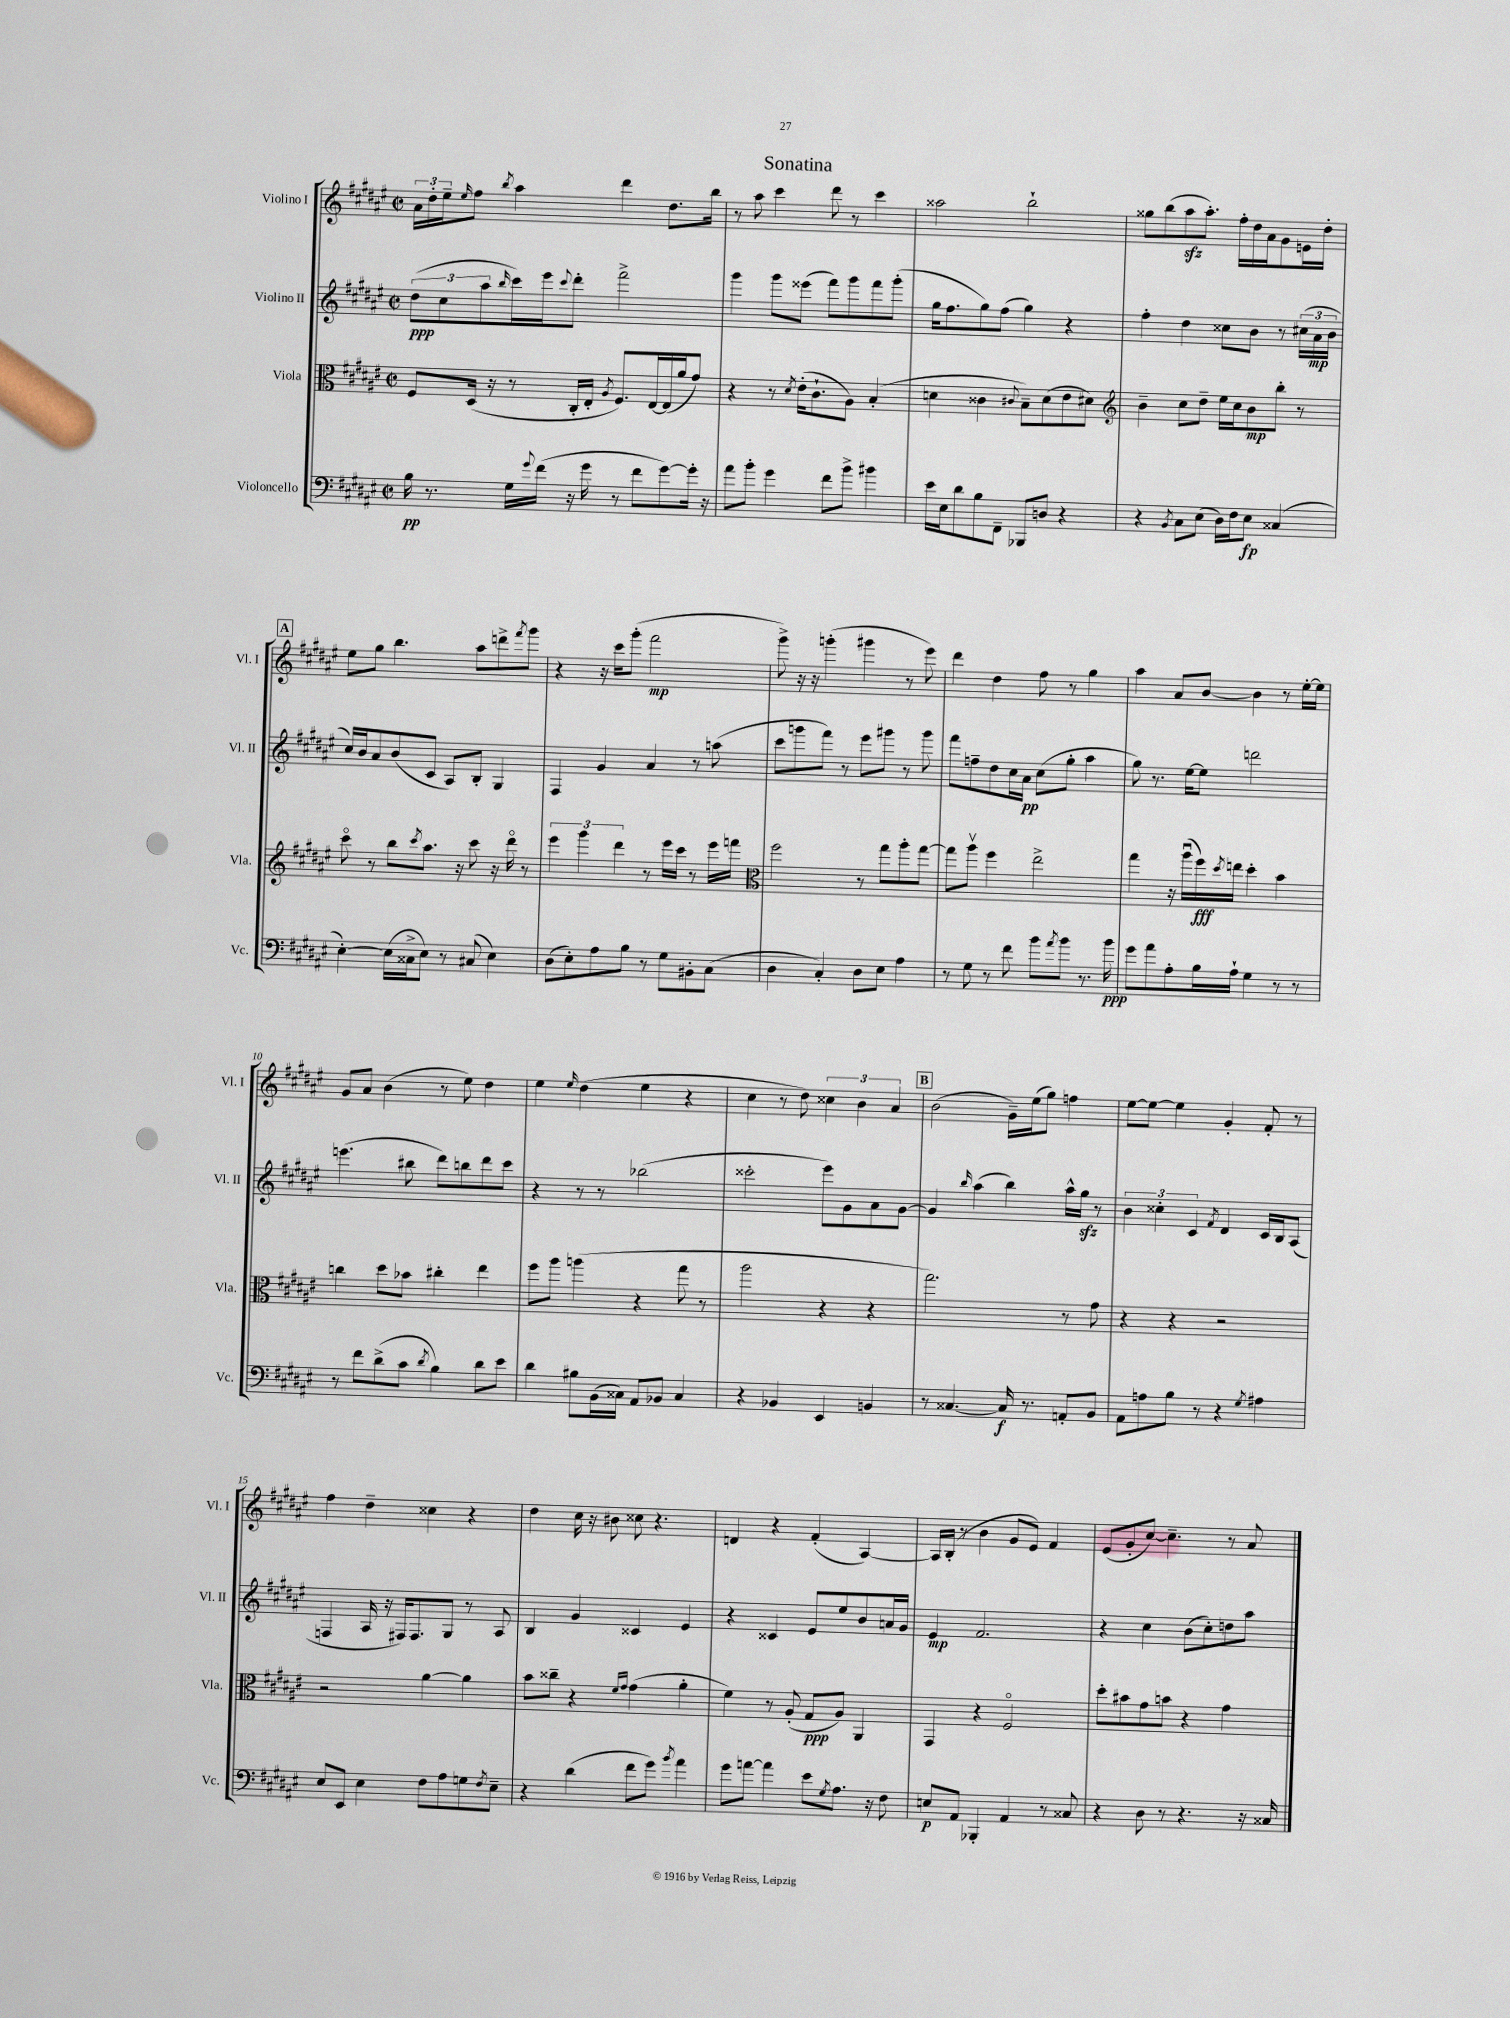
\header { title = "Sonatina" }
<<
\new StaffGroup <<
\new Staff = "s0" \with { instrumentName = "Violino I" shortInstrumentName = "Vl. I" } {
    \clef treble \key fis \major \defaultTimeSignature \time 2/2
    \tuplet 3/2 { ais'16 dis''16-. eis''16-- } \grace { eis''16 } fis''8 \acciaccatura { b''8 } ais''4 dis'''4 dis''8. b''16 |
    r8 ais''8 cis'''4 dis'''8 r8 cis'''4 |
    aisis''2 b''2-! |
    gisis''8 b''8( ais''8\sfz ais''8.-.) fis''16-. dis''16 ais'16 gis'8 e'16 dis''16-. |
    \mark \markup { \box "A" } eis''8 gis''8 b''4. ais''8 d'''8-> \acciaccatura { fis'''8 } gis'''8 |
    r4 r16 cis'''16 gis'''8-.( fis'''2\mp |
    gis'''8->) r16 r16 g'''4-.( gis'''4 r8 eis'''8) |
    dis'''4 dis''4 fis''8 r8 gis''4 |
    ais''4 ais'8 b'8~ b'4 r8 eis''16~-. eis''16 |
    gis'8 ais'8 b'4( r8 eis''8) dis''4 |
    eis''4 \grace { eis''16 } dis''4( eis''4 r4 |
    cis''4 r8 dis''8) \tuplet 3/2 { cisis''4 b'4 ais'4 } |
    \mark \markup { \box "B" } b'2( gis'16--) eis''16( gis''8) f''4 |
    eis''8~ eis''8~ eis''4 gis'4-. fis'8-. r8 |
    fis''4 dis''4-- cisis''4 r4 |
    dis''4 cis''16 r16 bis'8 cisis''8 r4. |
    d'4 r4 fis'4-.( ais4~) |
    ais16 b16-.( r8 b'4 gis'8 eis'8) fis'4 |
    eis'8( gis'8-. cis''8~) cis''4.-- r8 ais'8 \bar "|." |
}
\new Staff = "s1" \with { instrumentName = "Violino II" shortInstrumentName = "Vl. II" } {
    \clef treble \key fis \major \defaultTimeSignature \time 2/2
    \tuplet 3/2 { dis''8\ppp( cis''8 ais''8 } \grace { b''16 } cis'''16) eis'''16 \appoggiatura { cis'''8 } dis'''8-. fis'''2-> |
    gis'''4 gis'''8 eisis'''8( fis'''8) gis'''8 fis'''8 gis'''8-.( |
    gis''16 fis''8. gis''8) fis''8( gis''4) r4 |
    fis''4-. dis''4 cisis''8 b'8 r8 \tuplet 3/2 { cis''16( ais'16\mp b'16 } |
    \mark \markup { \box "A" } cis''16) b'16 ais'8 b'8( cis'8 ais8) b8-. gis4 |
    fis4 gis'4 ais'4 r8 a''8( |
    cis'''8 g'''8 fis'''8) r8 eis'''8 gis'''8 r8 gis'''8 |
    fis'''8 f''8-- dis''8 cis''16 ais'16\pp cis''8( gis''8-. ais''4 |
    gis''8) r8. eis''16~ eis''8 d'''2 |
    e'''4.( bis''8 dis'''8) b''8 dis'''8 cis'''8 |
    r4 r8 r8 bes''2( |
    cisis'''2-. eis'''8) gis'8 ais'8 gis'8~ |
    \mark \markup { \box "B" } gis'4 \grace { b''16 } ais''4( b''4) ais''16-^ gis''16\sfz r8 |
    \tuplet 3/2 { b'4 cisis''4-. cis'4 } \acciaccatura { fis'8 } dis'4 cis'16 b16 ais8( |
    f4 ais16 r16 fis16) fis8. gis8 r8 ais8 |
    b4 gis'4 cisis'4 eis'4 |
    r4 cisis'4 eis'8 eis''8 b'8 a'16 gis'16 |
    eis'4\mp fis'2. |
    r4 cis''4 b'8( cis''8-.) d''8 ais''8 \bar "|." |
}
\new Staff = "s2" \with { instrumentName = "Viola" shortInstrumentName = "Vla." } {
    \clef alto \key fis \major \defaultTimeSignature \time 2/2
    fis8 dis16( r16 r8 cis16-. eis16-. \acciaccatura { ais8 } fis8.) eis16~ eis16( ais'16 gis'8) |
    r4 r8 \acciaccatura { dis'8 } eis'16-.( cis'8.-! ais8) b4-.( |
    d'4 cisis'4 \appoggiatura { cis'8 } b8--) d'8( eis'8 dis'8) |
    \clef treble b'4-- cis''8 dis''8-- eis''16 cis''16 b'8\mp b''8-. r8 |
    \mark \markup { \box "A" } cis'''8\flageolet r8 b''8 \acciaccatura { cis'''8 } ais''8. r16 cis'''8 r16 dis'''16\flageolet r8 |
    \tuplet 3/2 { eis'''4 gis'''4 dis'''4 } r8 eis'''16 cis'''16 r8 eis'''16 f'''16 |
    \clef alto fis''2 r8 gis''8 ais''8-. gis''8~ |
    gis''8 ais''8\upbow fis''4 eis''2-> |
    gis''4 r16 ais''16\downbow( fis''16\fff) \acciaccatura { dis''8 } e''16 dis''4-. b'4 |
    c''4 dis''8 bes'8 cis''4-. eis''4 |
    fis''8 ais''8 a''4( r4 gis''8 r8 |
    ais''2 r4 r4 |
    \mark \markup { \box "B" } gis''2.) r8 gis'8 |
    r4 r4 r2 |
    r2 ais'4~ ais'4 |
    b'8 cisis''8-- r4 \grace { fis'16 gis'16 } gis'4( ais'4-. |
    fis'4) r8 ais8-.( gis8\ppp ais8) ais,4 |
    gis,4 r4 fis2\flageolet |
    dis''8-. bis'8 gis'8 b'8 r4 gis'4 \bar "|." |
}
\new Staff = "s3" \with { instrumentName = "Violoncello" shortInstrumentName = "Vc." } {
    \clef bass \key fis \major \defaultTimeSignature \time 2/2
    b16\pp r8. gis16 \appoggiatura { gis'8 } fis'16( r16 gis'16 r8 fis'8 gis'8~) gis'16-. r16 |
    ais'8 b'8-. gis'4 fis'8 b'8-> bis'4 |
    eis'16 eis16 dis'8 b8 fis,8-- bes,,8 d8 r4 |
    r4 \acciaccatura { b,8 } cis8 eis8( dis16) fis16 eis8\fp cisis4( |
    \mark \markup { \box "A" } eis4~-.) eis16( cisis16-> eis8) r8 cis8( eis4) |
    dis8( eis8-.) ais8 b8 r8 gis8 bis,8-. cis8( |
    dis4 cis4-.) dis8 eis8 ais4 |
    r8 gis8 r8 fis'8 b'8 \acciaccatura { ais'8 } b'8 r8. b'16\ppp |
    gis'8 ais'8 ais8-. b16 ais16-! gis4 r8 r8 |
    r8 fis'8 dis'8->( cis'8 \acciaccatura { dis'8 } b4) dis'8 eis'8 |
    dis'4 bis8 b,16( cisis16) ais,8 bes,8 cisis4 |
    r4 bes,4 eis,4 b,4 |
    \mark \markup { \box "B" } r8 cisis4.~ cisis16\f r8. a,8-. b,8 |
    ais,8 a8 b8 r8 r4 \acciaccatura { gis8 } ais4 |
    eis8 eis,8 eis4 fis8 ais8 g8 \acciaccatura { fis8 } eis8-- |
    r4 dis'4( fis'8 gis'8) \acciaccatura { b'8 } ais'4 |
    gis'8 a'8~ a'4 eis'8 \acciaccatura { gis8 } ais8. r16 fis8 |
    e8\p ais,8 bes,,4-. ais,4 r8 cisis8 |
    r4 dis8 r8 r4. r16 cisis16 \bar "|." |
}
>>
>>
